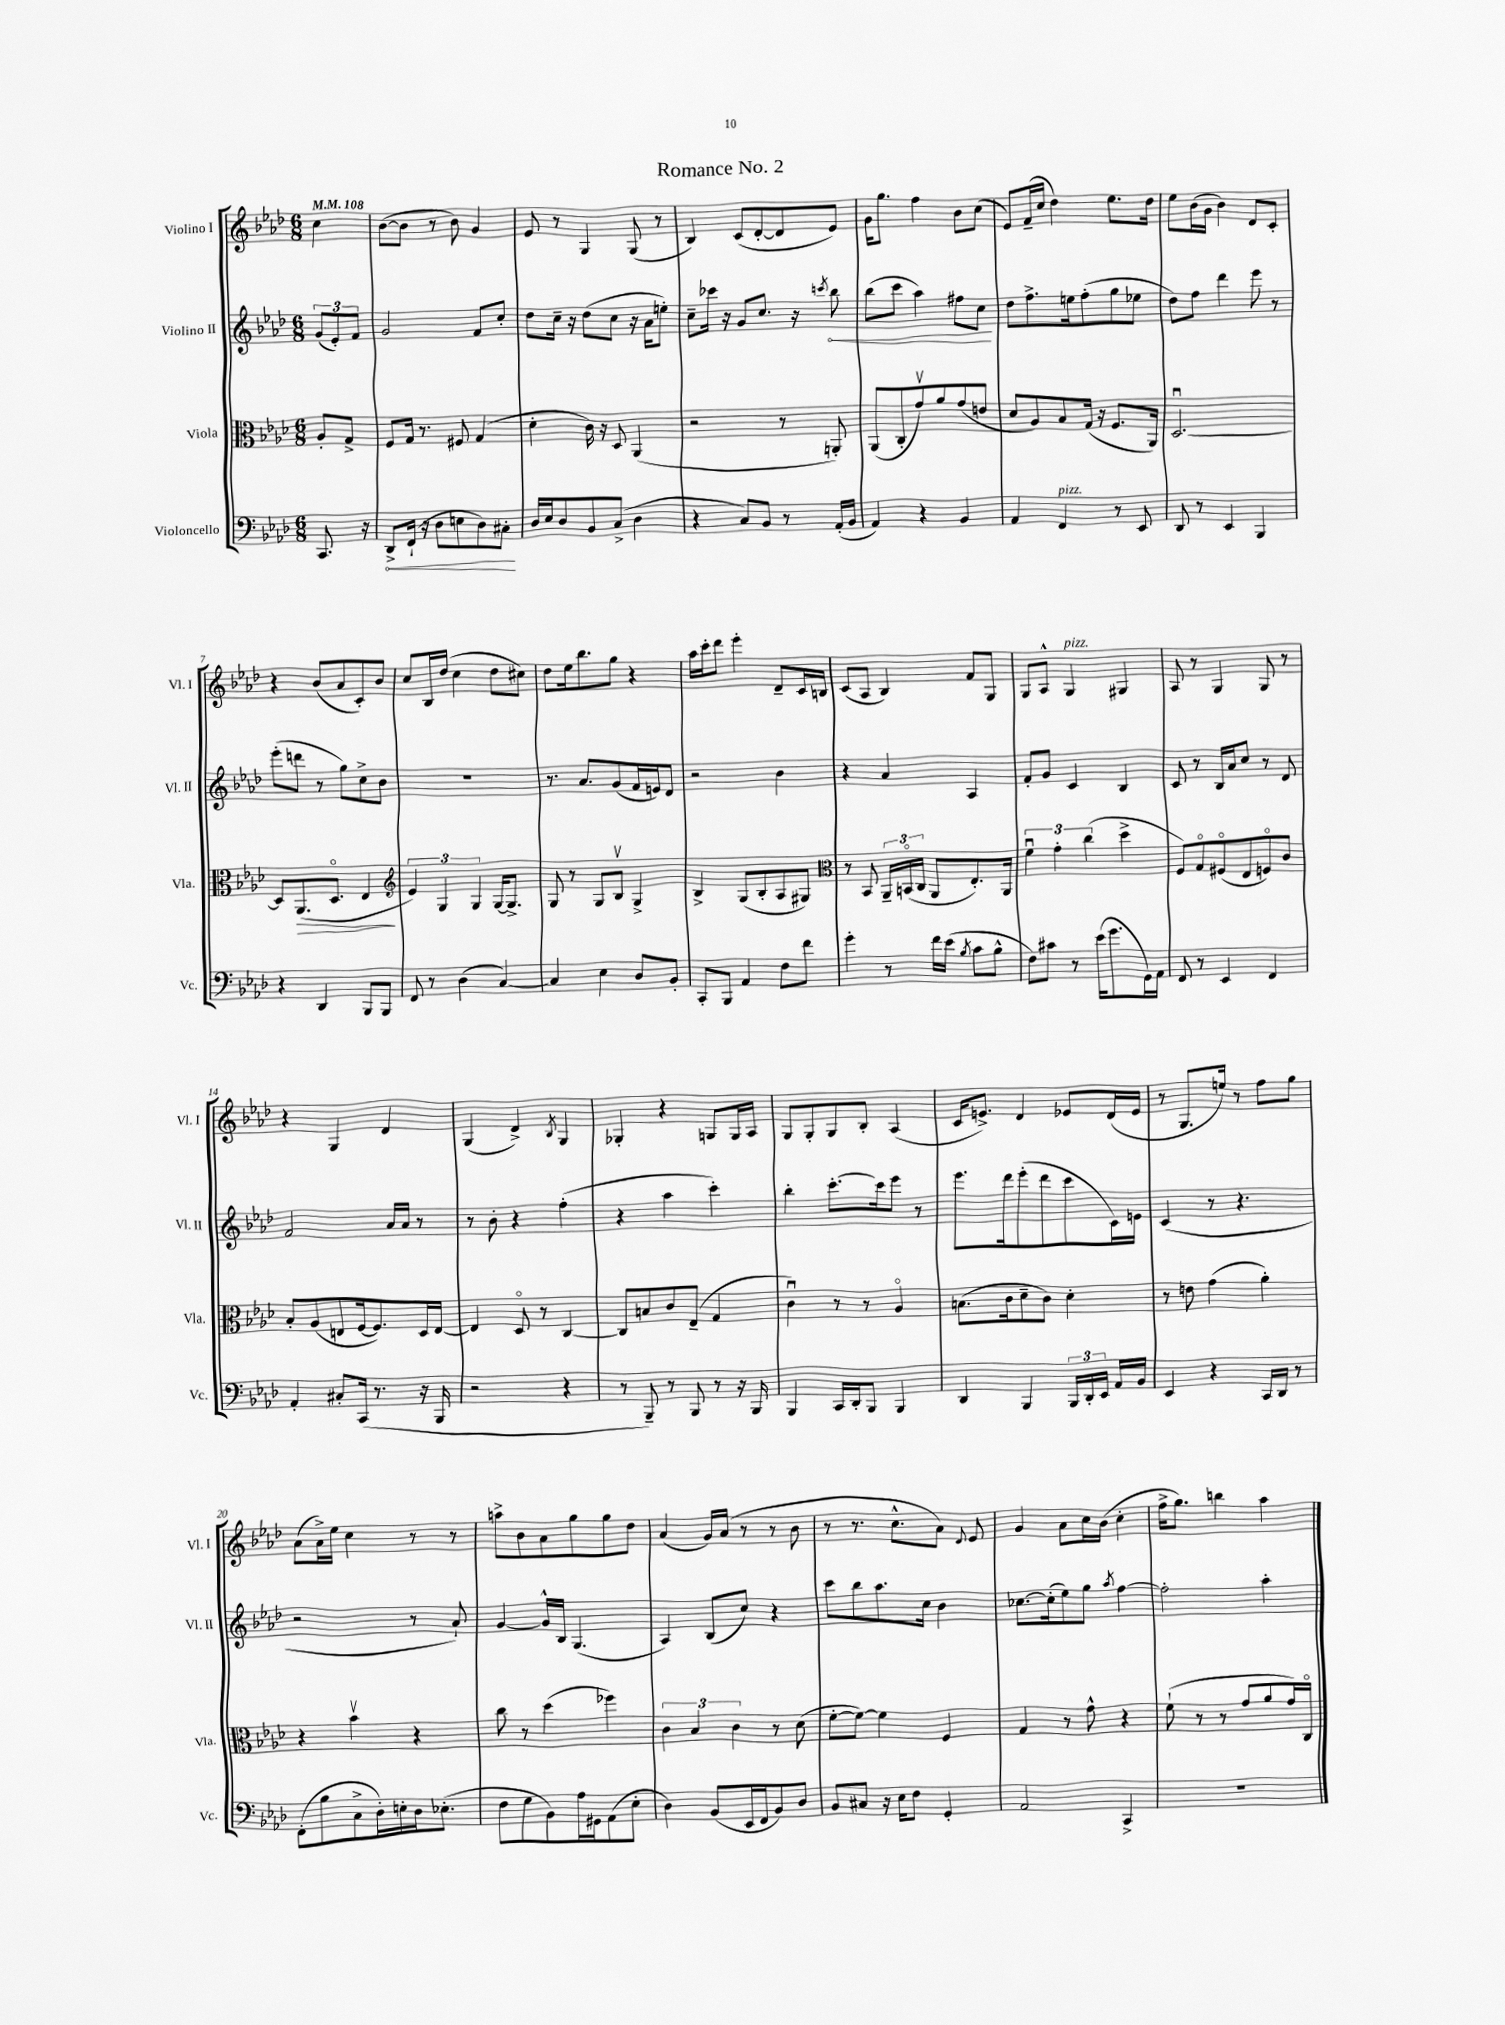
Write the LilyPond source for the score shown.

\header { title = "Romance No. 2" }
<<
\new StaffGroup <<
\new Staff = "s0" \with { instrumentName = "Violino I" shortInstrumentName = "Vl. I" } {
    \clef treble \key aes \major \numericTimeSignature \time 6/8 \partial 4 \tempo 4 = 108
    \autoBeamOff c''4 |
    bes'8[~( bes'8] r8 bes'8) g'4 |
    ees'8 r8 g4 g8( r8 |
    bes4) c'8[( des'8~-. des'8 ees'8]) |
    g'16[ g''8.] f''4 bes'8[ c''8]( |
    ees'8[) f'16--( c''16] des''4) ees''8.[ des''16] |
    ees''8[ bes'16( g'16] bes'4) des'8[ c'8]-. |
    r4 bes'8[( aes'8 c'8-.) bes'8] |
    c''8[ bes16 des''16]( c''4 des''8[ cis''8]) |
    des''8[ ees''16 bes''8. g''8] r4 |
    aes''16[ c'''16-. des'''8] ees'''4-. des'8[-- c'16 b16] |
    c'8[( aes8] bes4) f'8[ g8] |
    g8[ aes8]-^ g4^\markup { \italic "pizz." } gis4 |
    aes8 r8 g4 g8 r8 |
    r4 g4 des'4 |
    g4( des'4->) \acciaccatura { bes8 } g4 |
    ges4-. r4 g8[ g16 aes16] |
    g8[ g8-. g8 bes8]-. aes4( |
    c'16[ e'8.]->) des'4 ees'8[ des'16( ees'16] |
    r8 g8.[ e''16]) r8 f''8[ g''8] |
    aes'8[( aes'16->) ees''16] c''4 r8 r8 |
    a''8[-> bes'8 aes'8 g''8 g''8 des''8] |
    aes'4( g'16[) aes'16]( r8 r8 bes'8 |
    r8 r8. c''8.[-^ aes'8]) \appoggiatura { des'8 } ees'8 |
    g'4 aes'8[ c''16 bes'16]( c''4-. |
    f''16[-> g''8.]) b''4 aes''4 \bar "|." |
}
\new Staff = "s1" \with { instrumentName = "Violino II" shortInstrumentName = "Vl. II" } {
    \clef treble \key aes \major \numericTimeSignature \time 6/8 \partial 4
    \autoBeamOff \tuplet 3/2 { g'8[( ees'8-.) f'8] } |
    g'2 f'8[ c''8]-. |
    des''8[ c''16]-- r16 des''8[( c''8] r16 aes'16[ e''8]-.) |
    c''8[-- ces'''16] r16 g'8[ c''8.] r16 \acciaccatura { c'''8 } \once \override Hairpin.circled-tip = ##t bes''8\< |
    bes''8[( c'''8] aes''4) fis''8[ c''8]\! |
    des''8[ f''8.-> e''16 f''8-.( g''8 ees''8] |
    des''8[) f''8] des'''4 ees'''8 r8 |
    ees'''8[-.( d'''8] r8 g''8[) c''8-> bes'8] |
    R2. |
    r8. aes'8.[ g'8( f'16 e'16) des'8] |
    r2 bes'4 |
    r4 aes'4 aes4 |
    f'8[-. g'8] c'4 bes4 |
    c'8 r8 bes16[ aes'16 c''8] r8 des'8 |
    f'2 aes'16[ aes'16] r8 |
    r8 bes'8-. r4 f''4-.( |
    r4 aes''4 c'''4-.) |
    bes''4-. c'''8.[~-. c'''16 ees'''8] r8 |
    ees'''8.[ des'''16 ees'''8-.( des'''8 c'''8 c'16) e'16] |
    c'4( r8 r4. |
    r2 r8 aes'8-!) |
    g'4~ g'16[-^ bes16] g4.( |
    aes4) bes8[( c''8]) r4 |
    c'''8[ bes''8 aes''8. c''16] bes'4 |
    ces''8.[~ ces''16-.( ees''8) g''8] \acciaccatura { aes''8 } f''4~ |
    f''2-. aes''4-. \bar "|." |
}
\new Staff = "s2" \with { instrumentName = "Viola" shortInstrumentName = "Vla." } {
    \clef alto \key aes \major \numericTimeSignature \time 6/8 \partial 4
    \autoBeamOff aes8[-. g8]-> |
    f8[ g16] r8. fis8 g4( |
    des'4-. c'16) r16 des8 aes,4( |
    r2 r8 a,8-.) |
    aes,8[( c8-. g'8\upbow) aes'8 g'8( e'8] |
    des'8[ aes8) bes8 g16]( r16 f8.[ aes,16]) |
    des2.~\downbow |
    des8[ aes,8.\>( des8.]\flageolet ees4\! |
    \clef treble \tuplet 3/2 { ees'4) g4 g4 } g16[~ g8.]-> |
    g8 r8 g8[ bes8]\upbow g4-> |
    bes4-> g8[( bes8-. aes8 gis8]) |
    \clef alto r8 bes,8 \tuplet 3/2 { aes,16[-- b,16\flageolet( c16] } aes,8[ ees8.-.) aes,16] |
    \tuplet 3/2 { f'4\downbow g'4-. c''4( } des''4-> |
    f8[) g8\flageolet fis8\flageolet( ees8 f8\flageolet) c'8] |
    bes8[-. aes8( e8 f16~ f8.) des16 e16]~ |
    e4 des8\flageolet r8 c4~ |
    c8[ b8 c'8 ees8]--( g4 |
    c'4\downbow) r8 r8 aes4\flageolet |
    b8.[( c'16 des'8-- c'8]) des'4-. |
    r8 e'8 g'4( aes'4-.) |
    r4 bes'4\upbow r4 |
    c''8 r8 des''4( fes''4) |
    \tuplet 3/2 { c'4 bes4 c'4 } r8 des'8( |
    f'8[~-. f'8]~) f'4 f4 |
    g4 r8 g'8-^ r4 |
    f'8-!( r8 r8 g'8[ aes'8 g'16) c16]\flageolet \bar "|." |
}
\new Staff = "s3" \with { instrumentName = "Violoncello" shortInstrumentName = "Vc." } {
    \clef bass \key aes \major \numericTimeSignature \time 6/8 \partial 4
    \autoBeamOff c,8. r16 |
    \once \override Hairpin.circled-tip = ##t des,8[->\< f,16]-!( r16 des8[ e8 des8) cis8]-.\! |
    des16[ ees16 des8 bes,8 c8]->( des4 |
    r4 c8[) bes,8] r8 aes,16[-.( bes,16] |
    aes,4) r4 bes,4 |
    aes,4 f,4^\markup { \italic "pizz." } r8 ees,8 |
    des,8 r8 ees,4 bes,,4 |
    r4 des,4 bes,,8[ bes,,8] |
    f,8 r8 des4( c4~) |
    c4 ees4 des8[ bes,8]-. |
    c,8[-. bes,,8] aes,4 f8[ f'8] |
    g'4-. r8 f'16[ ees'16]( \acciaccatura { bes8 } c'8[ bes8]-^ |
    f8[) cis'8] r8 ees'16[( g'8. g,16) aes,16] |
    f,8 r8 ees,4 f,4 |
    aes,4-. cis8[-. c,16]( r8. r16 bes,,16 |
    r2 r4 |
    r8 bes,,8--) r8 bes,,8 r8 r16 bes,,16 |
    bes,,4 c,16[ des,16-. bes,,8] bes,,4 |
    des,4 bes,,4 \tuplet 3/2 { bes,,16[ des,16-. ees,16] } aes,16[ bes,16] |
    ees,4 r4 c,16[ des,16] r8 |
    f,8[-.( bes8 c8-> des16-.) e16-. des16 ees8.]-.( |
    f8[ g8 bes,8) aes16 gis,16 aes,8( ees8]-. |
    des4) bes,8[( ees,16 f,16 bes,8) des8] |
    bes,8[ cis8] r16 ees16[ f8] g,4-. |
    aes,2 c,4-> |
    R2. \bar "|." |
}
>>
>>
